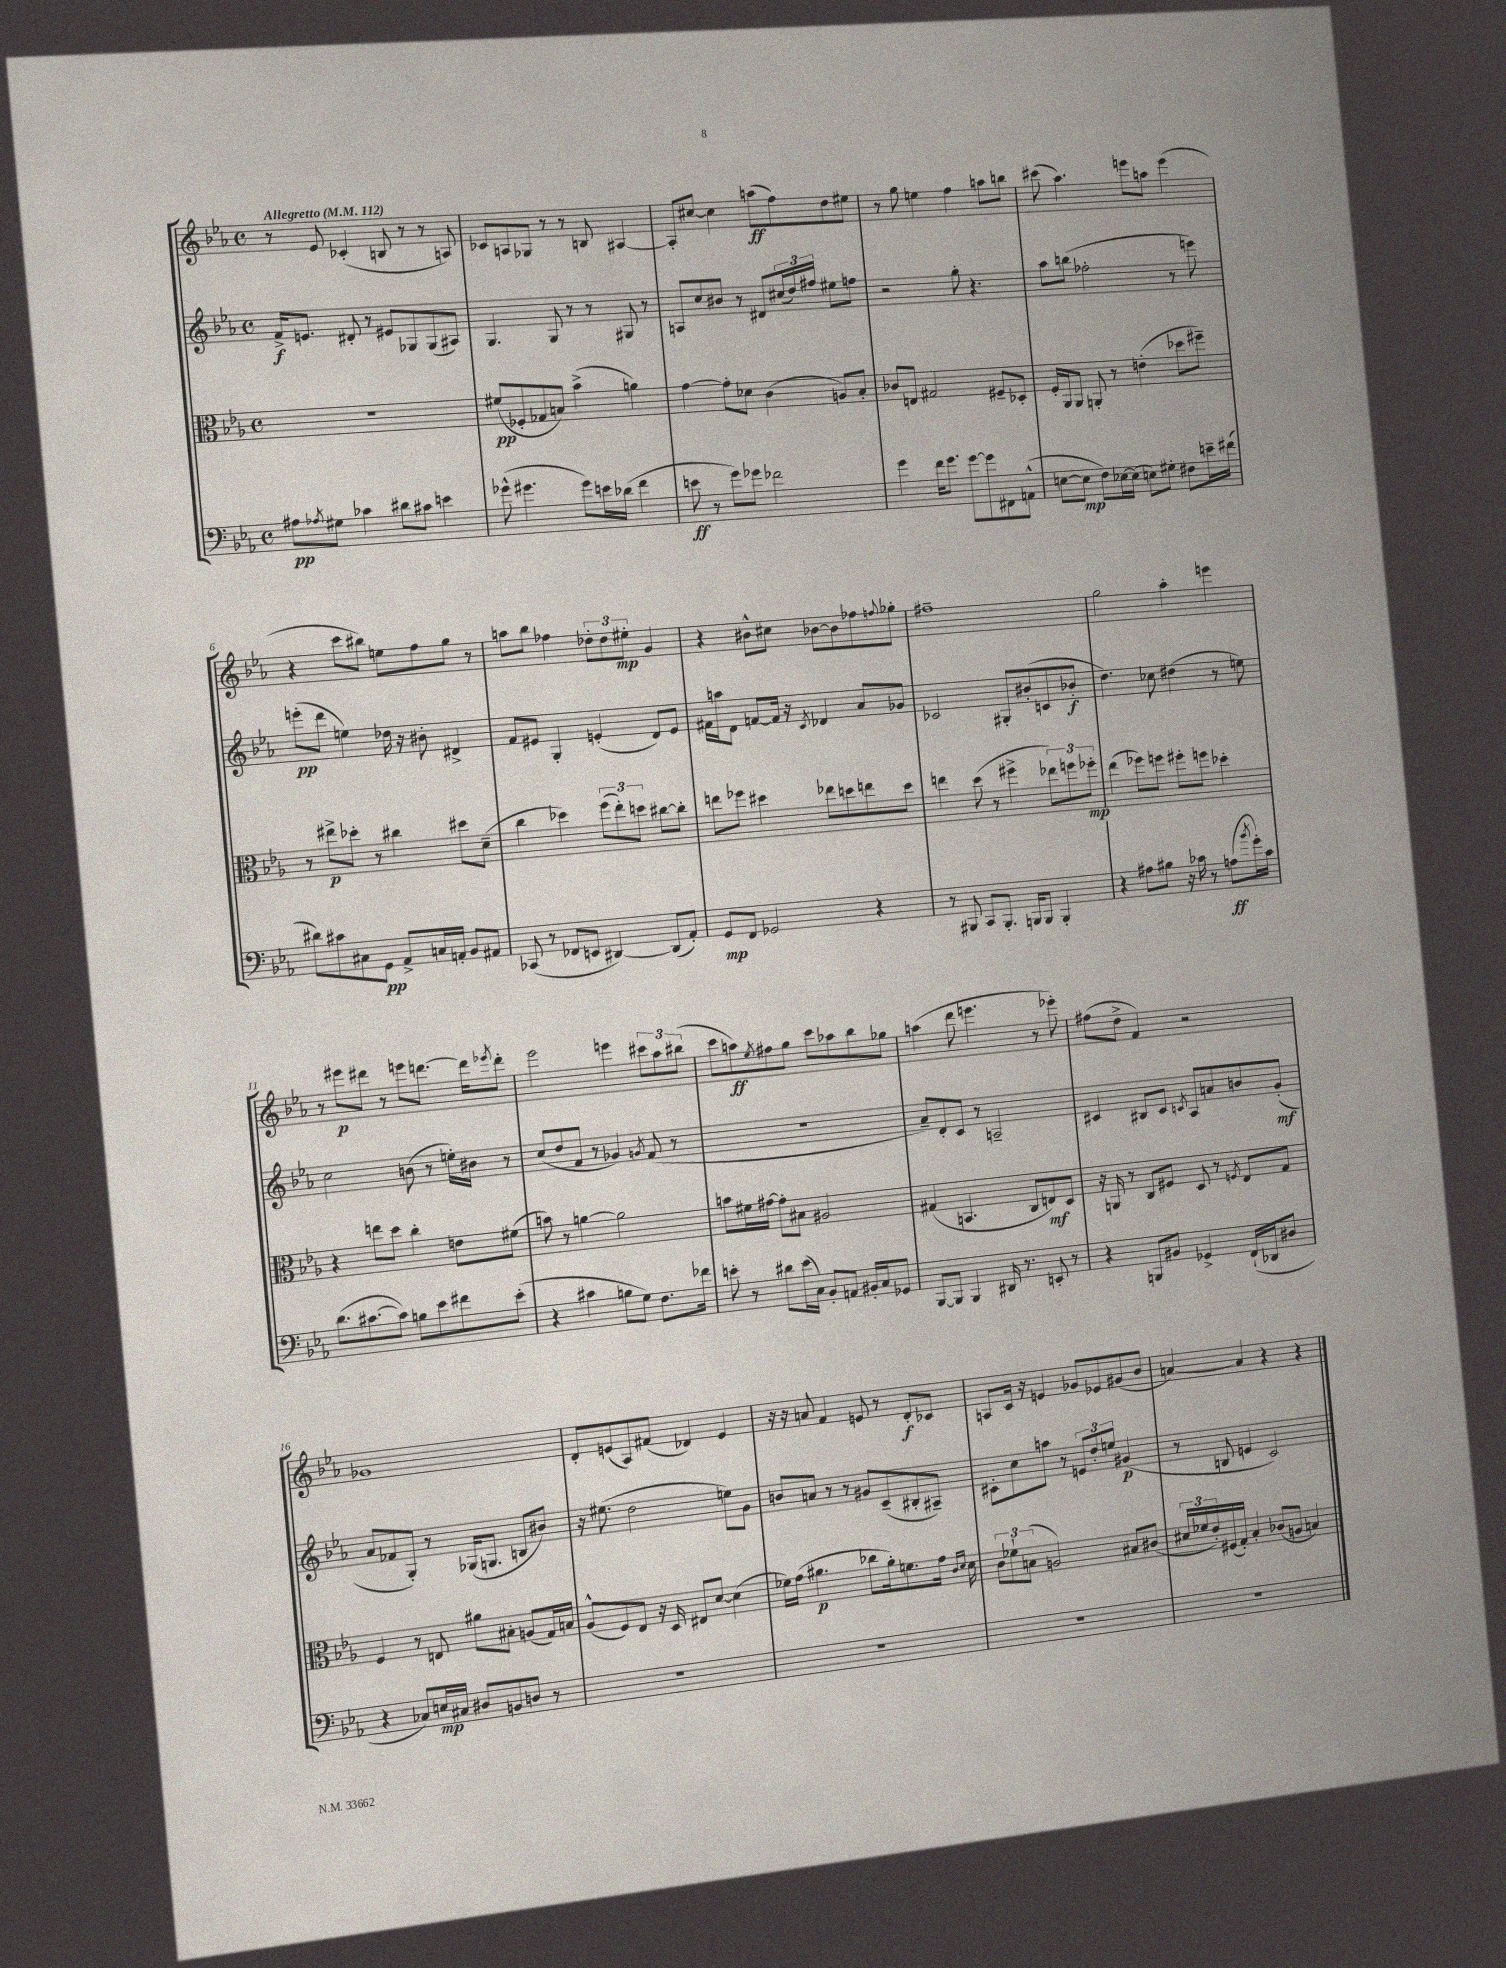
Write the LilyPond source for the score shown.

<<
\new StaffGroup <<
\new Staff = "s0" {
    \clef treble \key ees \major \defaultTimeSignature \time 4/4 \tempo "Allegretto" 4 = 112
    r8 ees'8 ces'4-.( b8 r8 r8 a8) |
    ces'8 a8 ges8 r8 r8 b8 ais4~ |
    ais8-. cis''8~ cis''4 a''8\ff( f''8) d''8 eis''8 |
    r8 g''8 e''4 f''4 a''8 b''8 |
    cis'''8( aes''4.) e'''8 a''8 e'''4( |
    r4 c'''8 bis''8) e''8 f''8 g''8 r8 |
    a''8 bes''8 fes''4 \tuplet 3/2 { des''8-. des''8 eis''8-.\mp } g'4 |
    r4 bis'8-^ cis''8 bes'8~ bes'8 fes''8 \appoggiatura { f''8 } ges''8-. |
    fis''1-- |
    g''2 aes''4-. e'''4 |
    r8 eis'''8\p dis'''8 r8 e'''8 d'''8.~ d'''16 \acciaccatura { ees'''8 } d'''8-. |
    ees'''2 e'''4 \tuplet 3/2 { cis'''8 aes''8 bis''8( } |
    c'''8 a''8\ff) \acciaccatura { ees''8 } fis''8 g''8 c'''8 aes''8 bes''8 ges''8 |
    a''4( d'''8 e'''4. r8 ees'''8-.) |
    fis''8( d''8-> f'4) r2 |
    ges'1 |
    d'8-. e'8( aes8) fis'8( des'4) e'4 |
    r16 r16 a'8 f'4 e'8 r8 d'8-.\f ces'8 |
    a8 c'16 r16 e'4 ges'8 ees'8 gis'8( bes'8 |
    a'4~) a'4 r4 r4 \bar "|." |
}
\new Staff = "s1" {
    \clef treble \key ees \major \defaultTimeSignature \time 4/4
    f'16->\f e'8. dis'8-. r8 eis'8 ges8 ges8( ais8) |
    g4. g8 r8 r8 gis8 r8 |
    a8 c''8 bis'8 r8 dis'8 \tuplet 3/2 { cis''16( d''16) fis''16 } eis''8 f''8 |
    r2 g''8-. r4. |
    aes''8 b''8( fes''2-. r8 e'''8) |
    e'''8-.\pp( d'''8 e''4) des''16 r16 bis'8-. dis'4-> |
    f'8 eis'8 g4-. e'4-.( d'8) e'8 |
    fis'16 a''16 d'8 f'8~ f'16 r16 \acciaccatura { c'8 } des'4 aes'8 ges'8 |
    ces'2 gis8-. bis'8-.( c'8 bes'8-.\f |
    d''4.) ces''8 dis''4( r8 e''8) |
    c''2 b'8( r8 e''16-.) bis'16 r8 |
    c''8( d''8 f'8 r8 ges'4) \acciaccatura { g'8 } f'8( r8 |
    R1 |
    aes'8--) d'8-. c'8 r8 a2-- |
    cis'4 bis8 cis'8 \acciaccatura { c'8 } aes8 a'8 b'8 g'8-.\mf( |
    aes'8 fes'8 g8-.) r8 ges16( g8. b8 bis'8) |
    r16 eis''8.( d''2 e''8) g'8 |
    b'8 a'8 r8 r8 gis'8 c'8--( bis8-. ais8--) |
    cis'8-. c''8 a''8 r8 \tuplet 3/2 { e'8 d''8-. e''8 } gis'4\p( |
    r8 b8 e'4 c'2) \bar "|." |
}
\new Staff = "s2" {
    \clef alto \key ees \major \defaultTimeSignature \time 4/4
    R1 |
    fis'8\pp( fes8-. ges8 b8) bes'4->( a'4) |
    g'4~ g'8-. des'8 c'4( a8) bes8-. |
    ces'8 e8 gis2 fis8-- des8-. |
    f16-. aes,16 aes,8 a,8-. r8 e'4-.( des''8 fis''8--) |
    r8 eis''8->\p des''8-. r8 cis''4 dis''8 d'8--( |
    c''4 des''4) \tuplet 3/2 { f''8( ees''8-.) d''8 } cis''8~ cis''8-. |
    e''8 fes''8 dis''4 ees''8 d''8 e''8 d''8 |
    e''4 d''8( r8 fis''4-> \tuplet 3/2 { ees''8) f''8 fes''8-.\mp } |
    ees''4( fes''8) f''8 fis''8-. f''8 des''4-. |
    r4 e''8 d''8 c''4-. e'8 fis'8( |
    b'8) r8 a'4~ a'2 |
    b'8 fis'16 gis'16~ gis'8-. bis8 ais2 |
    gis4( b,4. c8 e8\mf) d8 |
    r16 a,16 r8 c8 fis8 d8 r8 \acciaccatura { f8 } ees8 g8 |
    f4 r8 e8 ais'8 bis8-. a8( g16) b16 |
    aes8-^( f8) ees8 r16 d16 eis8 d'8~ d'4( |
    fes'16) g'16( ais'4.\p ces''8 ais'16-.) f'8. g'16 \grace { c'16 d'16 } d'16 |
    \tuplet 3/2 { c'8 fes'8-! b8( } a2) bis8 cis'8( |
    \tuplet 3/2 { dis'16 fes'16 ees'16-.) } fis16( g16-.) bes4-. ces'8( a8 b4) \bar "|." |
}
\new Staff = "s3" {
    \clef bass \key ees \major \defaultTimeSignature \time 4/4
    ais8\pp \acciaccatura { aes8 } gis8 ces'4 dis'8 cis'8 e'4 |
    ges'8-^( gis'4. gis'8) e'16 des'16( f'4 |
    e'8\ff r8 g'8) ges'8 fes'2 |
    g'4 f'16 g'8. g'8~ g'8 fis,8 a,8-^( |
    e8~ e8\mp f8) ees16~ ees16( e8) gis8-. fis8 e'16-- fis'16( |
    dis'8) cis'8 cis8 g,8\pp aes,8-> c16 a,16-. bes,8 ais,8 |
    ces,8( r8 fes,8 e,8 dis,4~) dis,8( aes,8-.) |
    g,8\mp f,8 ges,2 r4 |
    r8 bis,,8 c,8 bis,,8.-. b,,16 b,,8 b,,4-. |
    r4 ais8 bis8 r16 ces'16 r8 a8\ff( \acciaccatura { bes'8 } g'16-.) ces'16 |
    d'8.( cis'8.~ cis'8) b8 ees'8 fis'8 ees'8-.( |
    r4 cis'4 b8 g8) f8. fes'16 |
    e'8-. r8 dis'8 e'16( c16) bes,8-. a,8 bis,16-. c16 ges,8 |
    bes,,8~ bes,,8 bes,,4 dis,16 r8. e,8-. r8 |
    r4 b,,8 bis,8 ges,4-> f,16-!( des,16 dis8 |
    r4 ces8) e16\mp cis16 dis8 b,8 d8 r8 |
    R1 |
    R1 |
    R1 |
    R1 \bar "|." |
}
>>
>>
